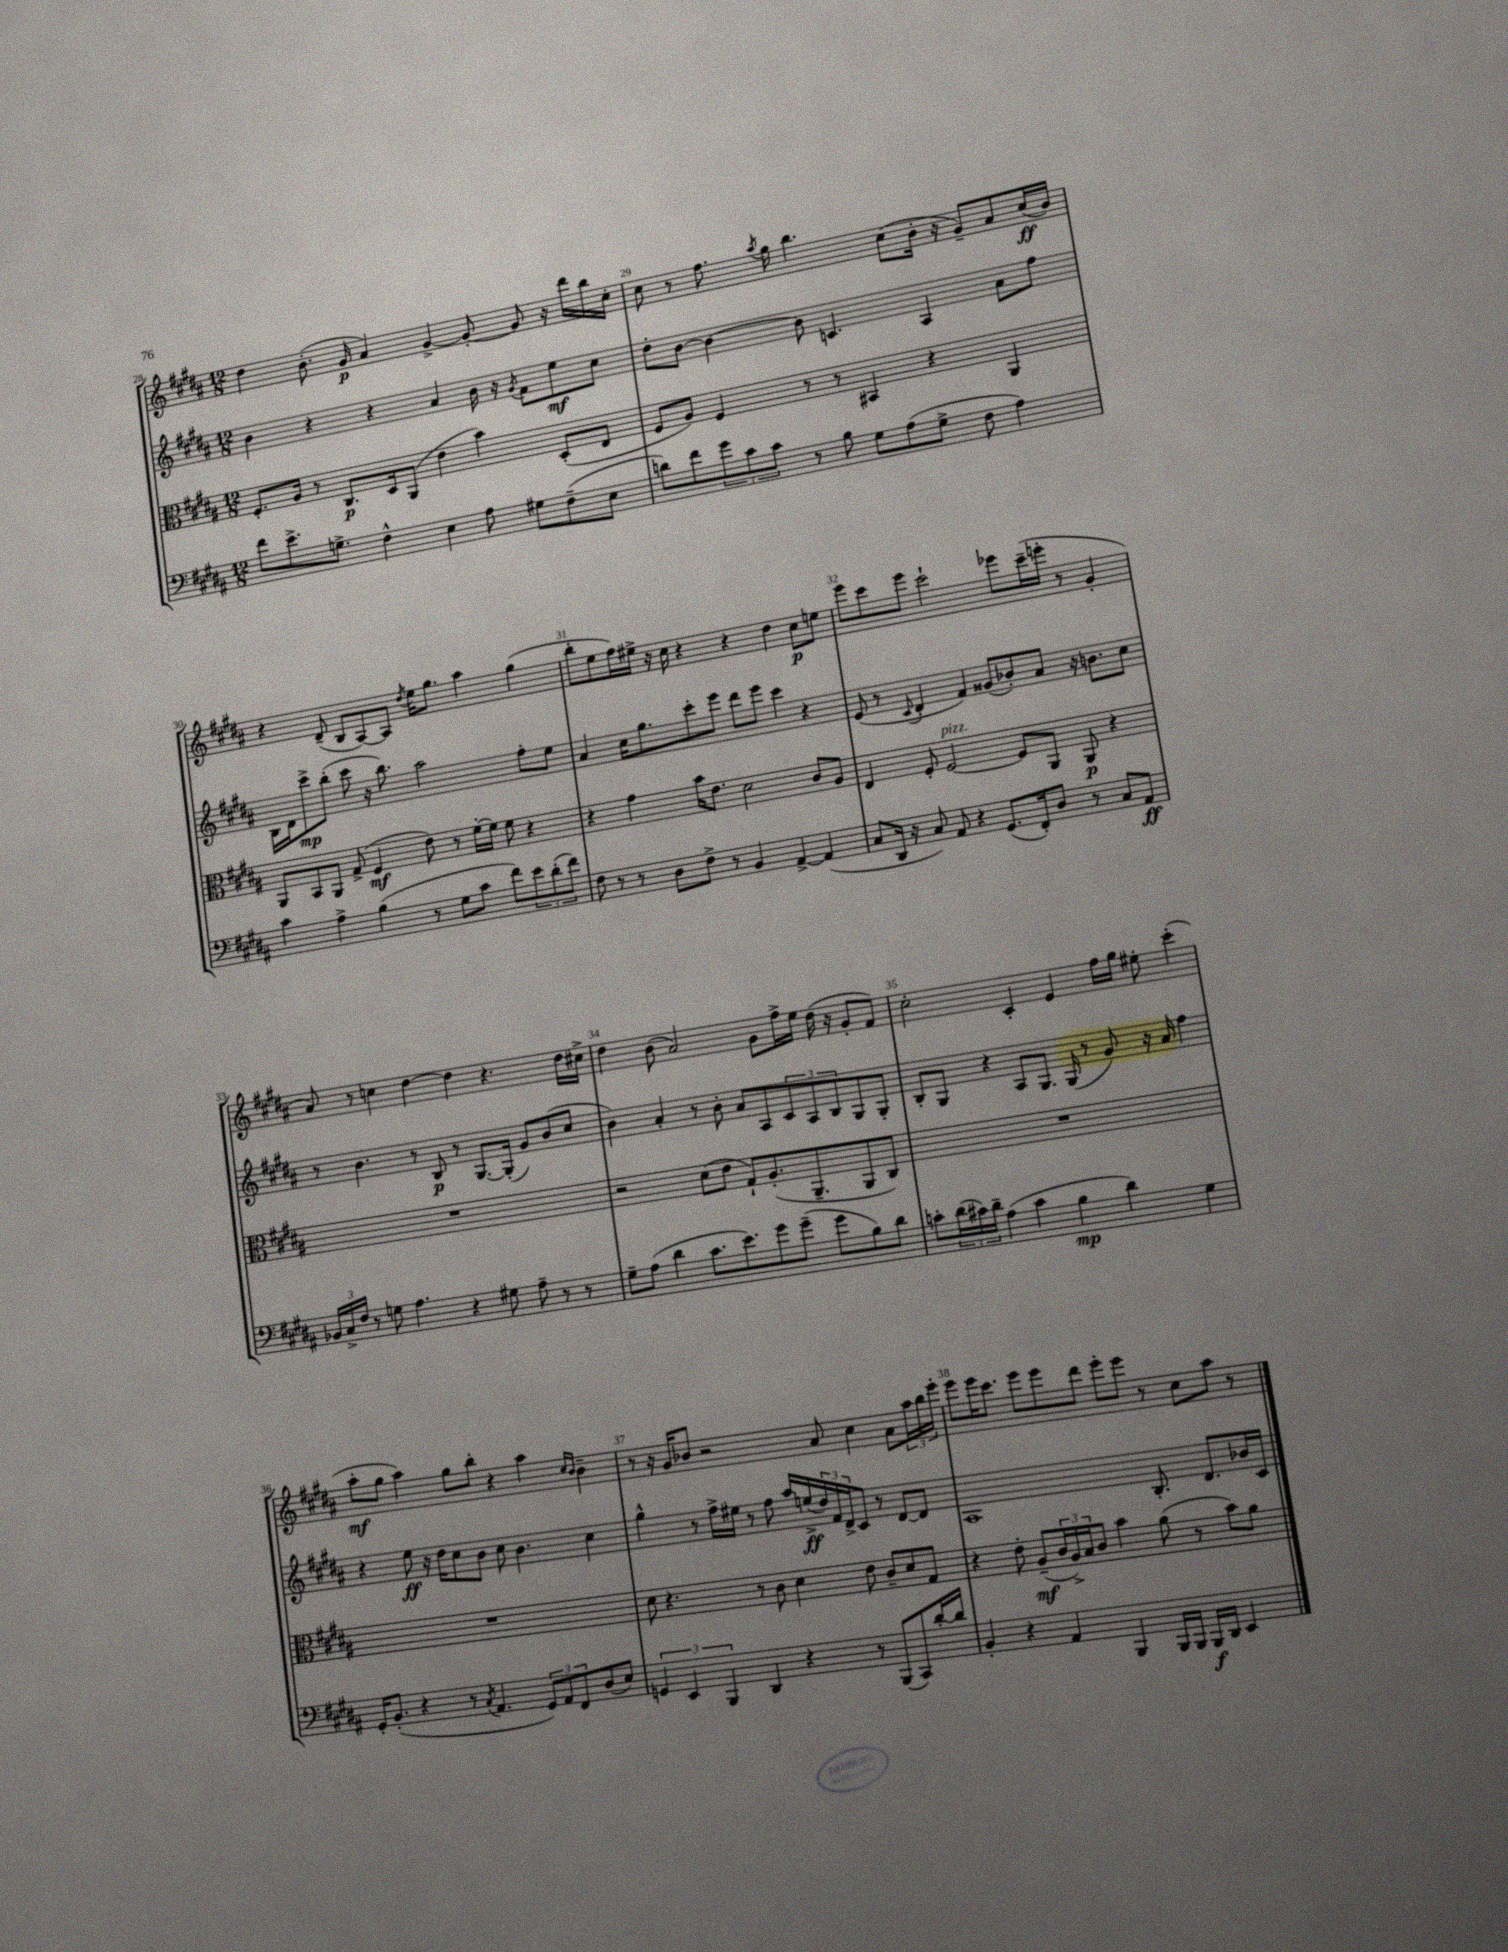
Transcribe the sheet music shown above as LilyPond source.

<<
\new StaffGroup <<
\new Staff = "s0" {
    \clef treble \key b \major \numericTimeSignature \time 12/8
    dis''4 b'8.-.( gis'16\p ais'4) gis'4~-> gis'8~-. gis'8 r16 dis'''16 b''16 cis''16-. |
    cis''8 r8 fis''8. \acciaccatura { ais''8 } gis''16 b''4. cis''8( b'16-. r16 gis'8--) ais'8 cis''16\ff( b'16) |
    r4 dis'8--( b8 ais8~) ais8 \acciaccatura { dis''8 } e''16 gis''8. ais''4 gis''4( |
    b''8-. e''8 fis''16) eis''16-> r16 cis''16 r4 r4 dis''4 cis''8\p e''8 |
    e'''8 cis'''8 e'''8 cis'''2-! ees'''8 cis'''16--( e'''16-. r8 gis'4-. |
    ais'8) r8 c''4 dis''4~ dis''4 r4. dis''16 cis''16-> |
    dis''4 b'8( ais'2) gis'8 fis''16-> e''16 dis''16( r16 gis'8-. fis'8) |
    cis''2-. cis'4-. e'4 fis''16 gis''16 eis''8-. cis'''4-.( |
    ais''8-.\mf gis''8 ais''4) gis''8 b''8-. r4 ais''4 \grace { cis''16 b'16 } b'4-- |
    r8 r16 gis'16 bes'8 r2 ais'8 cis''4 ais'8 \tuplet 3/2 { ais''16 b''16 e'''16-. } |
    e'''8 e'''16 cis'''8. e'''8 e'''8 dis'''8 e'''8-. e'''8 r8 cis''8 ais''8 r8 \bar "|." |
}
\new Staff = "s1" {
    \clef treble \key b \major \numericTimeSignature \time 12/8
    b'4 r4 r4 ais'4 b'16 r16 \acciaccatura { gis'8 } fis'8 e''8\mf cis''8 |
    dis''8-. b'8~ b'4~ b'8 c'4. ais4 ais'8 fis''8 |
    b16 dis'16 cis'''8->\mp b''8-.( cis'''8 r16 b''8.) ais''2 fis''8-. e''8 |
    ais'4 cis''16 gis''8. cis'''8-. e'''8 dis'''8 e'''8 cis'''4 r4 |
    e'8( r8 \appoggiatura { cis'8 } dis'4-. fis'4) gisis'8( bes'8-.) ais'8 r16 b'8. cis''8 |
    r8 b'4. r8 b8\p r8 gis8.~ gis16-.( gis'8) b'8( cis''8 |
    b'4) ais'4-. r8 b'8-. ais'8 ais8 \tuplet 3/2 { cis'8 ais8 b8 } gis8 gis8-. |
    b8-. gis8 r4 ais8 gis8. gis16( r8 gis'8) r16 ais'16 fis''4 |
    r4 e''8\ff r16 dis''16 cis''8 b'8 cis''8 b'4. cis''4 |
    gis''4-^ r8 fis''16-> eis''16 r8 fis''8 ais''16 e''16->\ff( \tuplet 3/2 { dis''16) fis'16 dis'16-> } cis'8 r8 dis'8~ dis'8 |
    ais1 b8.-. dis'8. bes'16 cis'16 \bar "|." |
}
\new Staff = "s2" {
    \clef alto \key b \major \numericTimeSignature \time 12/8
    fis8.-. ais16 r8 cis8.\p dis16 ais,8( e'4 b'4) dis8-.( e8 |
    fis8 ais8) fis4 r8 r8 bis,4 r4 ais,4 |
    ais,8 b,8 ais,8 gis8->( fis4\mf e'8) r8 fis'16~-. fis'16 fis'8 r4 |
    r4 gis'4 b'16 e'8. dis'2 cis'8 ais8 |
    e4 fis8-. fis2~^\markup { \italic "pizz." } fis8 ais,8 ais,8\p r4 |
    R1. |
    r2 dis'8( e'8 gis8-!) ais8.-.( ais,8.-- ais,8 cis8) |
    R1. |
    R1. |
    dis'8 r4. r8 cis'8 dis'4 e'8 cis'8-- dis'8 gis8 |
    r4 e'8-. ais8--\mf( \tuplet 3/2 { cis'16 ais16->) b16 } cis'8 b'4 ais'8( r8 b'8) ais'8 \bar "|." |
}
\new Staff = "s3" {
    \clef bass \key b \major \numericTimeSignature \time 12/8
    fis'8 e'8.-> g8.-> fis4-^ e4 ais8 gis8 fis8--( e8 |
    d'8) fis'8 \tuplet 3/2 { gis'8 cis'8 cis'8 } r8 b8 gis8 ais8( gis8-> fis8 ais4) |
    cis'4 ais4-> b4( r8 gis8 cis'8 fis'8) \tuplet 3/2 { e'8 dis'8-.( fis'8) } |
    fis8 r8 r8 dis8 fis8-> r8 b,4 ais,4~-> ais,4( |
    cis8 dis,16 r16 cis8) ais,8 r4 gis,8.( fis,16-.) dis8 r8 cis8 ais,8\ff |
    \tuplet 3/2 { bes,16 cis16-> fis16 } r8 g8 ais4. r4 gis8 ais8-- r8 r8 |
    gis8-- ais8( dis'4 cis'8. e'8.) gis'8 gis'8--( gis'8 b8) dis'8 |
    c'8-. \tuplet 3/2 { dis'16( cis'16) dis'16-- } ais4( cis'4 b4\mp dis'4) gis4 |
    gis,16-. b,8.-.( r4 r8 \acciaccatura { cis8 } ais,4. \tuplet 3/2 { gis,8) ais,8 fis,8 } dis8( e8) |
    \tuplet 3/2 { g,4 e,4 b,,4 } dis,4 r4 r8 b,,8( cis,8) dis'16~-. dis'16 |
    b,4-. r4 ais,4 b,,4 b,,16 b,,16 b,,16\f dis,16 e,4 \bar "|." |
}
>>
>>
\layout { \context { \Score currentBarNumber = #28 \override BarNumber.break-visibility = ##(#f #t #t) barNumberVisibility = #all-bar-numbers-visible } }
